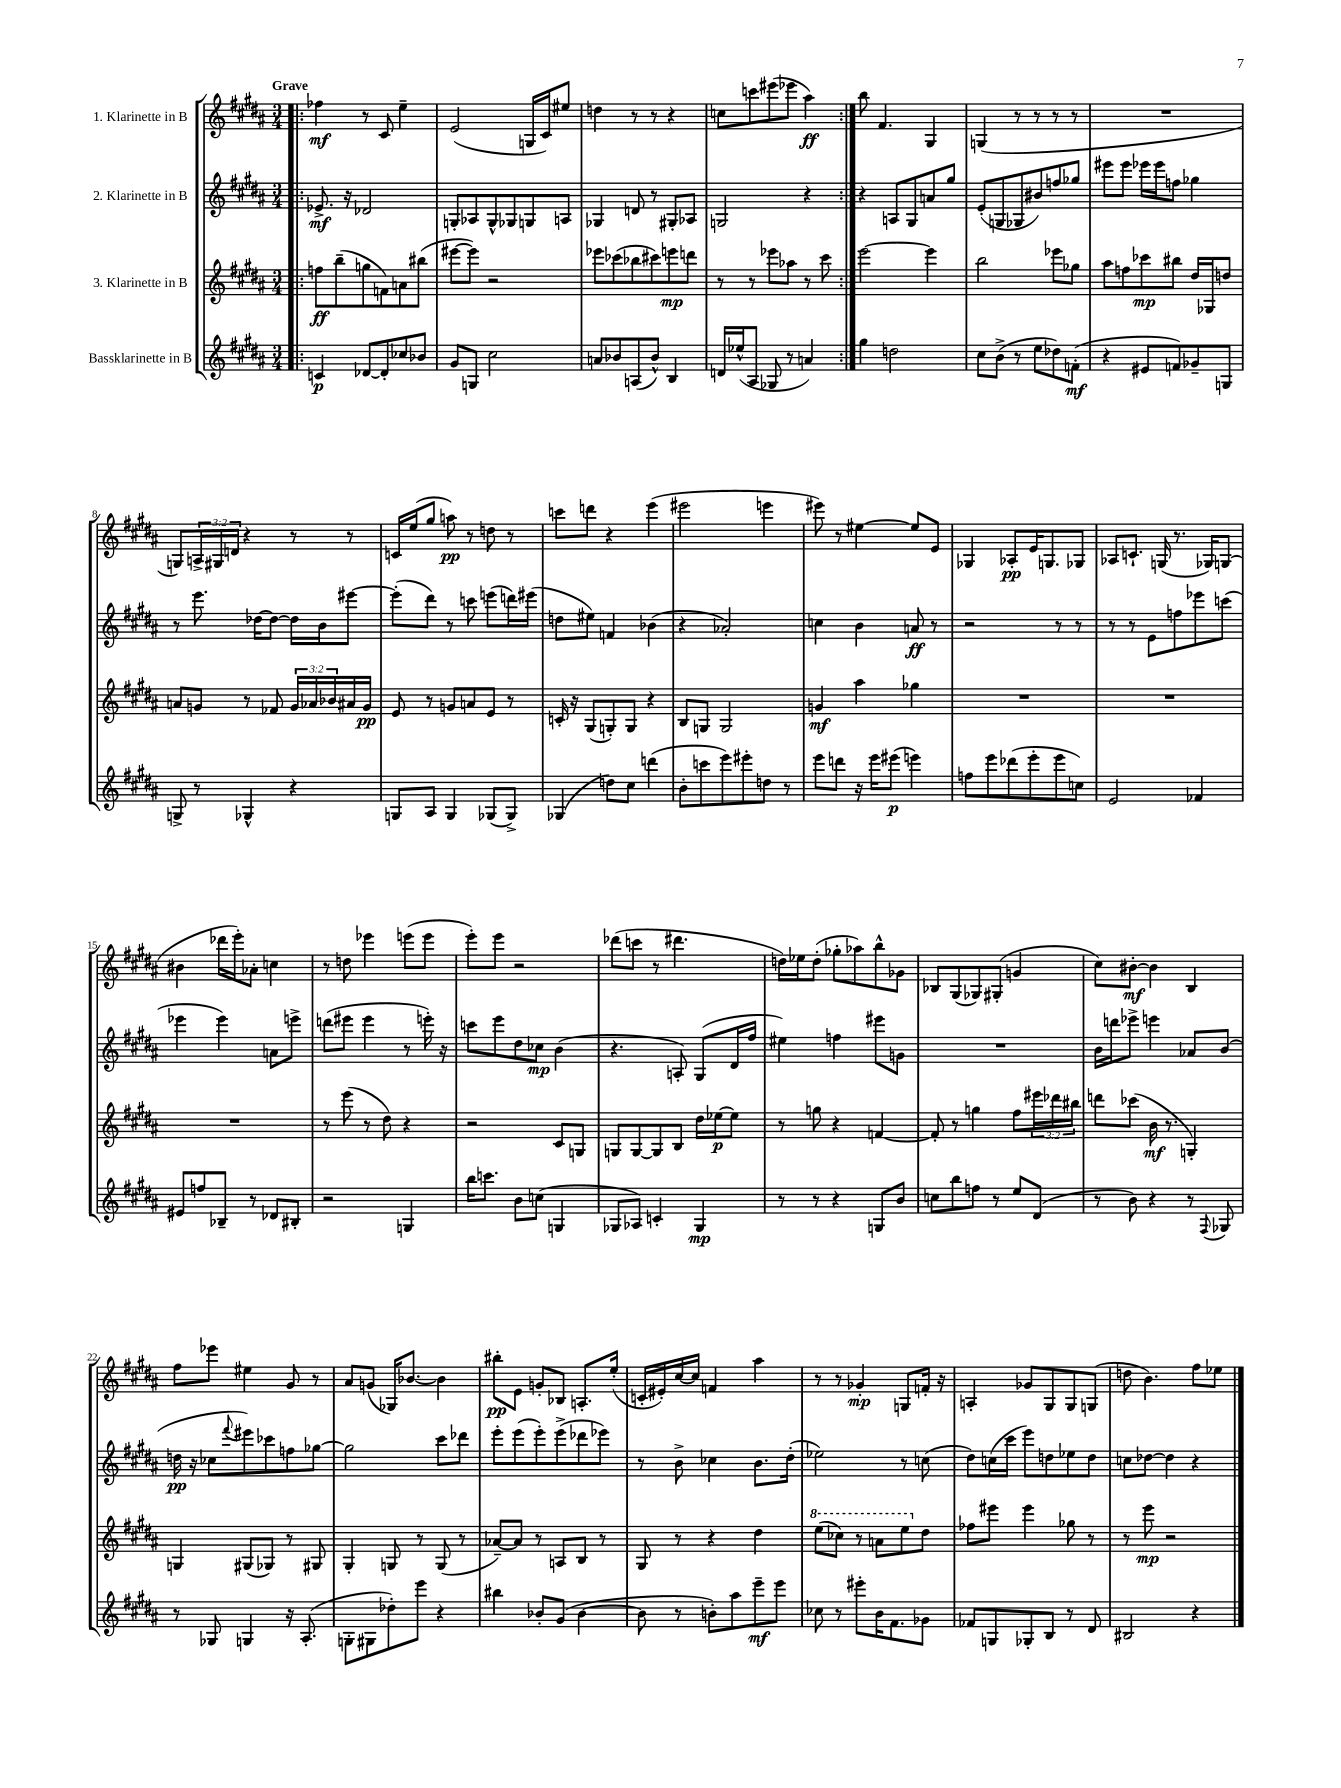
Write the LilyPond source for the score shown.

<<
\new StaffGroup <<
\new Staff = "s0" \with { instrumentName = "1. Klarinette in B" } {
    \clef treble \key b \major \numericTimeSignature \time 3/4 \override Staff.TupletNumber.text = #tuplet-number::calc-fraction-text \tempo "Grave"
    \repeat volta 2 { \bar ".|:" fes''4\mf r8 cis'8 e''4-- |
    e'2( g16 cis'16) eis''8 |
    d''4 r8 r8 r4 |
    c''8 c'''8 eis'''8( ees'''8 ais''4\ff) | }
    b''8 fis'4. gis4 |
    g4( r8 r8 r8 r8 |
    R2. |
    g8) \tuplet 3/2 { a16-> gis16 d'16 } r4 r8 r8 |
    c'16 e''16( gis''8 a''8\pp) r8 d''8 r8 |
    c'''8 d'''8 r4 e'''4( |
    eis'''2 e'''4 |
    eis'''8) r8 eis''4~ eis''8 e'8 |
    ges4 aes8-.\pp e'16 g8. ges8 |
    aes8 c'8.-! g16( r8. ges16) g8( |
    bis'4 des'''16 e'''16-.) aes'8-. c''4 |
    r8 d''8 ees'''4 e'''8( e'''8 |
    e'''8-.) e'''8 r2 |
    des'''8( c'''8 r8 dis'''4. |
    d''16) ees''16 d''8-.( ges''8-. aes''8) b''8-^ ges'8 |
    bes8 gis8( ges8) gis8-.( g'4 |
    cis''8) bis'8~-.\mf bis'4 b4 |
    fis''8 ees'''8 eis''4 gis'8 r8 |
    ais'8 g'8( ges16) bes'8.~ bes'4 |
    bis''8-.\pp e'8 g'8-. bes8 a8.-. e''16-.( |
    c'16-. eis'16-.) cis''16~ cis''16 f'4 ais''4 |
    r8 r8 ges'4-.\mp g8 f'16-. r16 |
    a4-. ges'8 gis8 gis8 g8( |
    d''8 b'4.) fis''8 ees''8 \bar "|." |
}
\new Staff = "s1" \with { instrumentName = "2. Klarinette in B" } {
    \clef treble \key b \major \numericTimeSignature \time 3/4
    \repeat volta 2 { \bar ".|:" ees'8.->\mf r16 des'2 |
    g8-. aes8 g8-^ ges8 g8 a8 |
    ges4 d'8 r8 gis8-. aes8 |
    g2 r4 | }
    r4 a8 gis8 a'8 gis''8 |
    e'8-.( g8 ges8 bis'8) f''8 ges''8 |
    eis'''8 eis'''8 ees'''16 ees'''16 f''8 ges''4 |
    r8 e'''8. des''16~ des''8~ des''16 b'16 eis'''8~ |
    eis'''8-.( dis'''8) r8 c'''8 e'''8( d'''16) eis'''16( |
    d''8 eis''8) f'4 bes'4( |
    r4 aes'2-.) |
    c''4 b'4 a'8\ff r8 |
    r2 r8 r8 |
    r8 r8 e'8 f''8 ees'''8 c'''8( |
    ees'''4 ees'''4) a'8 e'''8-> |
    d'''8( eis'''8 eis'''4 r8 e'''16-.) r16 |
    c'''8 e'''8 dis''8 ces''8\mp b'4( |
    r4. a8-.) gis8( dis'16 fis''16 |
    eis''4) f''4 eis'''8 g'8 |
    R2. |
    b'16 d'''16 ees'''8-> e'''4 aes'8 b'8( |
    d''16\pp r16 ces''8 \appoggiatura { fis'''8 } eis'''8) ces'''8 f''8 ges''8~ |
    ges''2 cis'''8 des'''8 |
    e'''8-. e'''8( e'''8-.) e'''8->( des'''8 ees'''8) |
    r8 b'8-> ces''4 b'8. dis''16-.( |
    ees''2) r8 c''8( |
    dis''8) c''16( cis'''16 e'''8) d''8 ees''8 d''8 |
    c''8 des''8~ des''4 r4 \bar "|." |
}
\new Staff = "s2" \with { instrumentName = "3. Klarinette in B" } {
    \clef treble \key b \major \numericTimeSignature \time 3/4 \override Staff.TupletNumber.text = #tuplet-number::calc-fraction-text
    \repeat volta 2 { \bar ".|:" f''8\ff b''8--( g''8 f'8) a'8 bis''8( |
    eis'''8~ eis'''8) r2 |
    ees'''8 ces'''8( bes''8 cis'''8) e'''8\mp d'''8 |
    r8 r8 ees'''8 aes''8 r8 cis'''8 | }
    e'''2~ e'''4 |
    b''2 ees'''8 ges''8 |
    ais''8 f''8 ces'''8\mp bis''8 dis''16 ges16 d''8 |
    a'8 g'8 r8 fes'8 \tuplet 3/2 { g'16 aes'16 bes'16 } ais'16 g'16\pp |
    e'8 r8 g'8 a'8 e'8 r8 |
    c'16-. r16 gis8( g8-.) g8 r4 |
    b8 g8 g2 |
    g'4\mf ais''4 ges''4 |
    R2. |
    R2. |
    R2. |
    r8 e'''8( r8 dis''8) r4 |
    r2 cis'8 g8 |
    g8 g8~ g8 b8 dis''16 ees''16~\p ees''8 |
    r8 g''8 r4 f'4~ |
    f'8-. r8 g''4 fis''8 \tuplet 3/2 { eis'''16 des'''16 bis''16 } |
    d'''8 ces'''8( b'16\mf r8. g4-.) |
    g4 gis8( ges8) r8 gis8 |
    gis4-. g8 r8 g8( r8 |
    aes'8~--) aes'8 r8 a8 b8 r8 |
    gis8 r8 r4 dis''4 |
    \ottava #1 e'''8( ces'''8) r8 a''8 e'''8 \ottava #0 dis''8 |
    fes''8 eis'''8 eis'''4 ges''8 r8 |
    r8 e'''8\mp r2 \bar "|." |
}
\new Staff = "s3" \with { instrumentName = "Bassklarinette in B" } {
    \clef treble \key b \major \numericTimeSignature \time 3/4
    \repeat volta 2 { \bar ".|:" c'4\p des'8~ des'8-. ces''8 bes'8 |
    gis'8 g8 cis''2 |
    a'8 bes'8 a8( bes'8-^) b4 |
    d'16 ees''16-^( ais8 ges8 r8 a'4) | }
    gis''4 d''2 |
    cis''8 b'8->( r8 e''8 des''8) f'8-.\mf( |
    r4 eis'8 f'8) ges'8-- g8 |
    g8-> r8 ges4-^ r4 |
    g8 ais8 g4 ges8( ges8->) |
    ges4( d''8) cis''8 d'''4( |
    b'8-. c'''8 e'''8) eis'''8-. d''8 r8 |
    e'''8 d'''8 r16 e'''16 eis'''8\p( e'''4) |
    f''8 e'''8 des'''8( e'''8-. e'''8 c''8) |
    e'2 fes'4 |
    eis'8 f''8 bes8-- r8 des'8 bis8-. |
    r2 g4 |
    b''16 c'''8. b'8 c''8( g4 |
    ges8 aes8) c'4-. ges4\mp |
    r8 r8 r4 g8 b'8 |
    c''8 b''8 f''8 r8 e''8 dis'8( |
    r8 b'8) r4 r8 \appoggiatura { fis8 } ges8 |
    r8 ges8 g4 r16 ais8.-.( |
    g8-. gis8 des''8-.) e'''8 r4 |
    bis''4 bes'8-. gis'8( bes'4~ |
    bes'8 r8 b'8-.) ais''8 e'''8--\mf e'''8 |
    ces''8 r8 eis'''8-. b'16 fis'8. ges'8 |
    fes'8 g8 ges8-. b8 r8 dis'8 |
    bis2 r4 \bar "|." |
}
>>
>>
